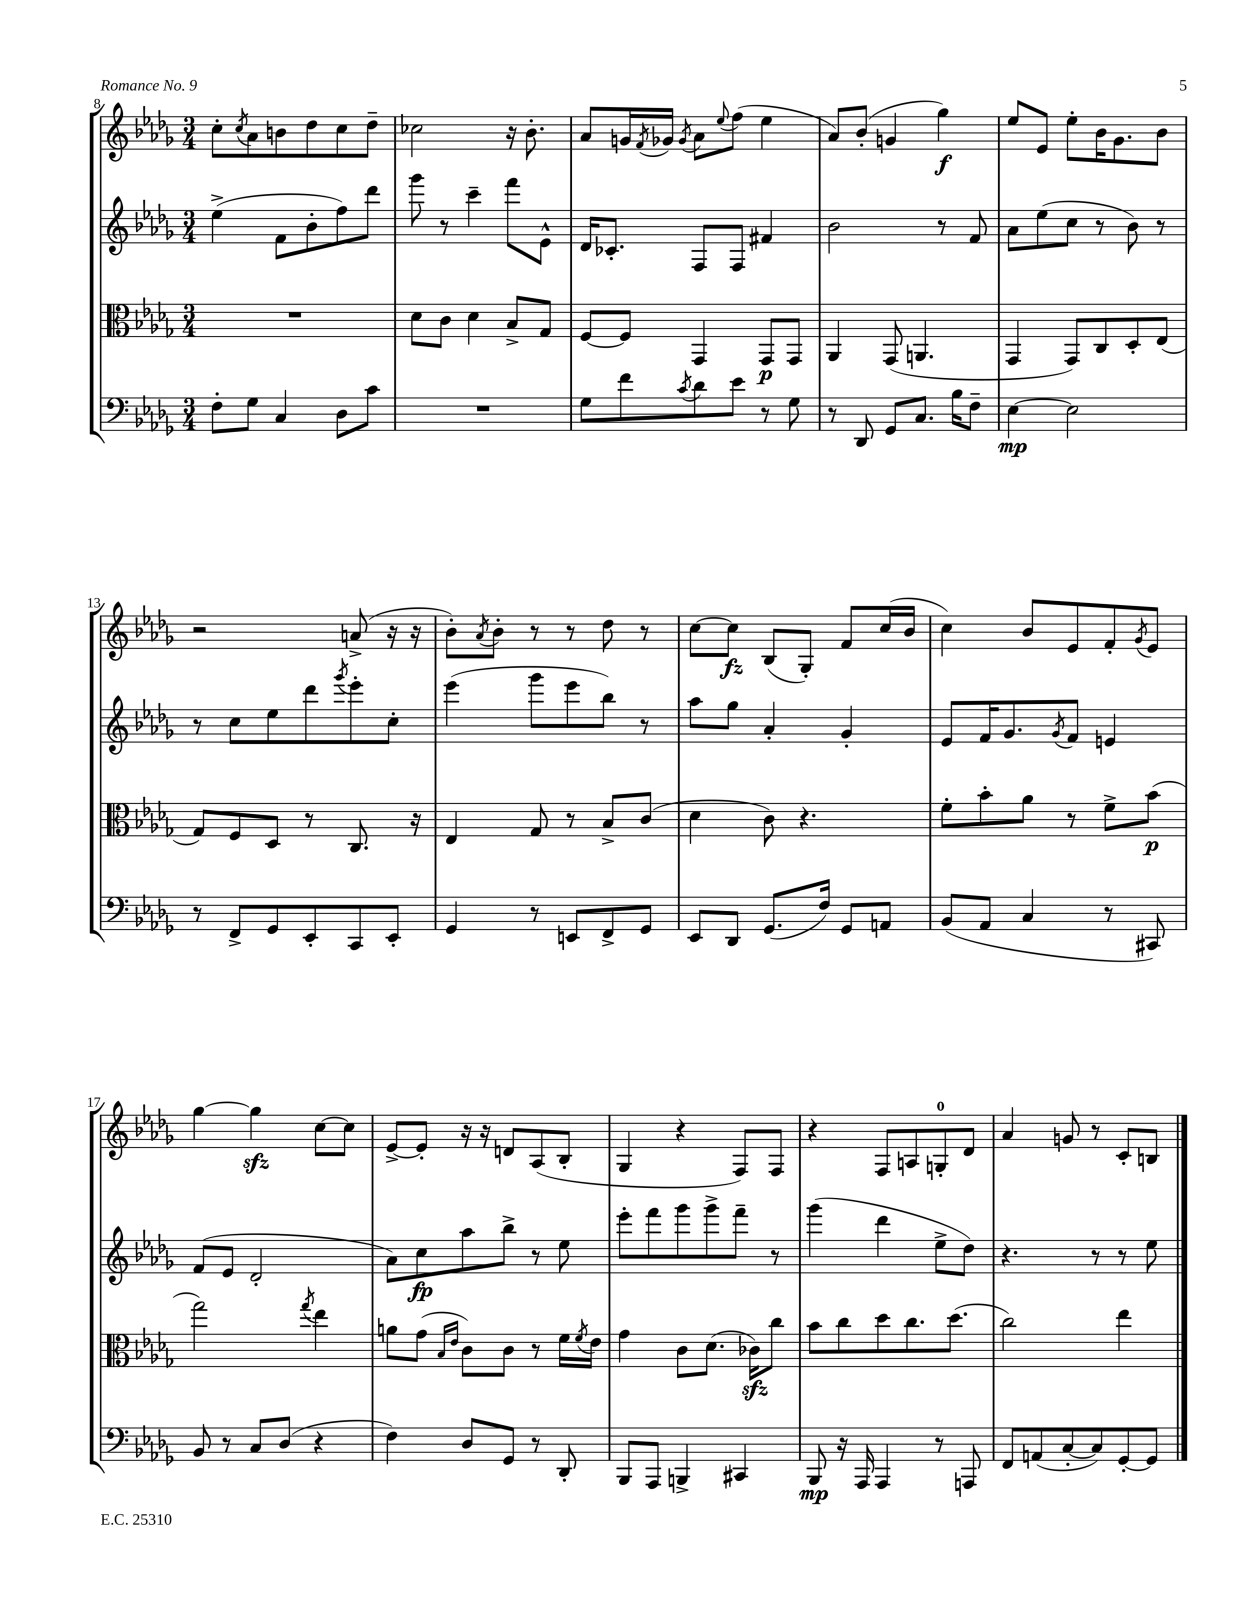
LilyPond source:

<<
\new StaffGroup <<
\new Staff = "s0" {
    \clef treble \key des \major \numericTimeSignature \time 3/4
    c''8-. \acciaccatura { c''8 } aes'8 b'8 des''8 c''8 des''8-- |
    ces''2 r16 bes'8.-. |
    aes'8 g'16 \acciaccatura { f'8 } ges'16 \acciaccatura { ges'8 } aes'8 \appoggiatura { ees''8 } f''8( ees''4 |
    aes'8) bes'8-.( g'4 ges''4\f) |
    ees''8 ees'8 ees''8-. bes'16 ges'8. bes'8 |
    r2 a'8->( r16 r16 |
    bes'8-.) \acciaccatura { aes'8 } bes'8-. r8 r8 des''8 r8 |
    c''8~ c''8\fz bes8( ges8-.) f'8 c''16( bes'16 |
    c''4) bes'8 ees'8 f'8-. \acciaccatura { ges'8 } ees'8 |
    ges''4~ ges''4\sfz c''8~ c''8 |
    ees'8~-> ees'8-. r16 r16 d'8 aes8( bes8-. |
    ges4 r4 f8) f8 |
    r4 f8 a8 g8-0-. des'8 |
    aes'4 g'8 r8 c'8-. b8 \bar "|." |
}
\new Staff = "s1" {
    \clef treble \key des \major \numericTimeSignature \time 3/4
    ees''4->( f'8 bes'8-. f''8) des'''8 |
    ges'''8 r8 c'''4-- f'''8 ees'8-^ |
    des'16 ces'8.-. f8 f8 fis'4 |
    bes'2 r8 f'8 |
    aes'8 ees''8( c''8 r8 bes'8) r8 |
    r8 c''8 ees''8 des'''8 \acciaccatura { ges'''8 } ees'''8-. c''8-. |
    ees'''4( ges'''8 ees'''8 bes''8) r8 |
    aes''8 ges''8 aes'4-. ges'4-. |
    ees'8 f'16 ges'8. \acciaccatura { ges'8 } f'8 e'4 |
    f'8( ees'8 des'2-. |
    aes'8) c''8\fp aes''8 bes''8-> r8 ees''8 |
    ees'''8-. f'''8 ges'''8 ges'''8-> f'''8-- r8 |
    ges'''4( des'''4 ees''8-> des''8) |
    r4. r8 r8 ees''8 \bar "|." |
}
\new Staff = "s2" {
    \clef alto \key des \major \numericTimeSignature \time 3/4
    R2. |
    des'8 c'8 des'4 bes8-> ges8 |
    f8~ f8 ges,4 ges,8\p ges,8 |
    aes,4 ges,8( a,4. |
    ges,4 ges,8) c8 des8-. ees8( |
    ges8) f8 des8 r8 c8. r16 |
    ees4 ges8 r8 bes8-> c'8( |
    des'4 c'8) r4. |
    f'8-. bes'8-. aes'8 r8 f'8-> bes'8\p( |
    ges''2) \acciaccatura { ges''8 } ees''4 |
    a'8 ges'8( \grace { bes16 ees'16 } c'8) c'8 r8 f'16 \acciaccatura { f'8 } ees'16 |
    ges'4 c'8 des'8.( ces'16\sfz) c''8 |
    bes'8 c''8 des''8 c''8. des''8.( |
    c''2) ees''4 \bar "|." |
}
\new Staff = "s3" {
    \clef bass \key des \major \numericTimeSignature \time 3/4
    f8-. ges8 c4 des8 c'8 |
    R2. |
    ges8 f'8 \acciaccatura { c'8 } des'8 ees'8 r8 ges8 |
    r8 des,8 ges,8 c8. bes16 f8-- |
    ees4~\mp ees2 |
    r8 f,8-> ges,8 ees,8-. c,8 ees,8-. |
    ges,4 r8 e,8 f,8-> ges,8 |
    ees,8 des,8 ges,8.( f16) ges,8 a,8 |
    bes,8( aes,8 c4 r8 cis,8) |
    bes,8 r8 c8 des8( r4 |
    f4) des8 ges,8 r8 des,8-. |
    bes,,8 aes,,8 b,,4-> cis,4 |
    bes,,8\mp r16 aes,,16 aes,,4 r8 a,,8 |
    f,8 a,8( c8~-. c8) ges,8~-. ges,8 \bar "|." |
}
>>
>>
\layout { \context { \Score currentBarNumber = #8 } }
